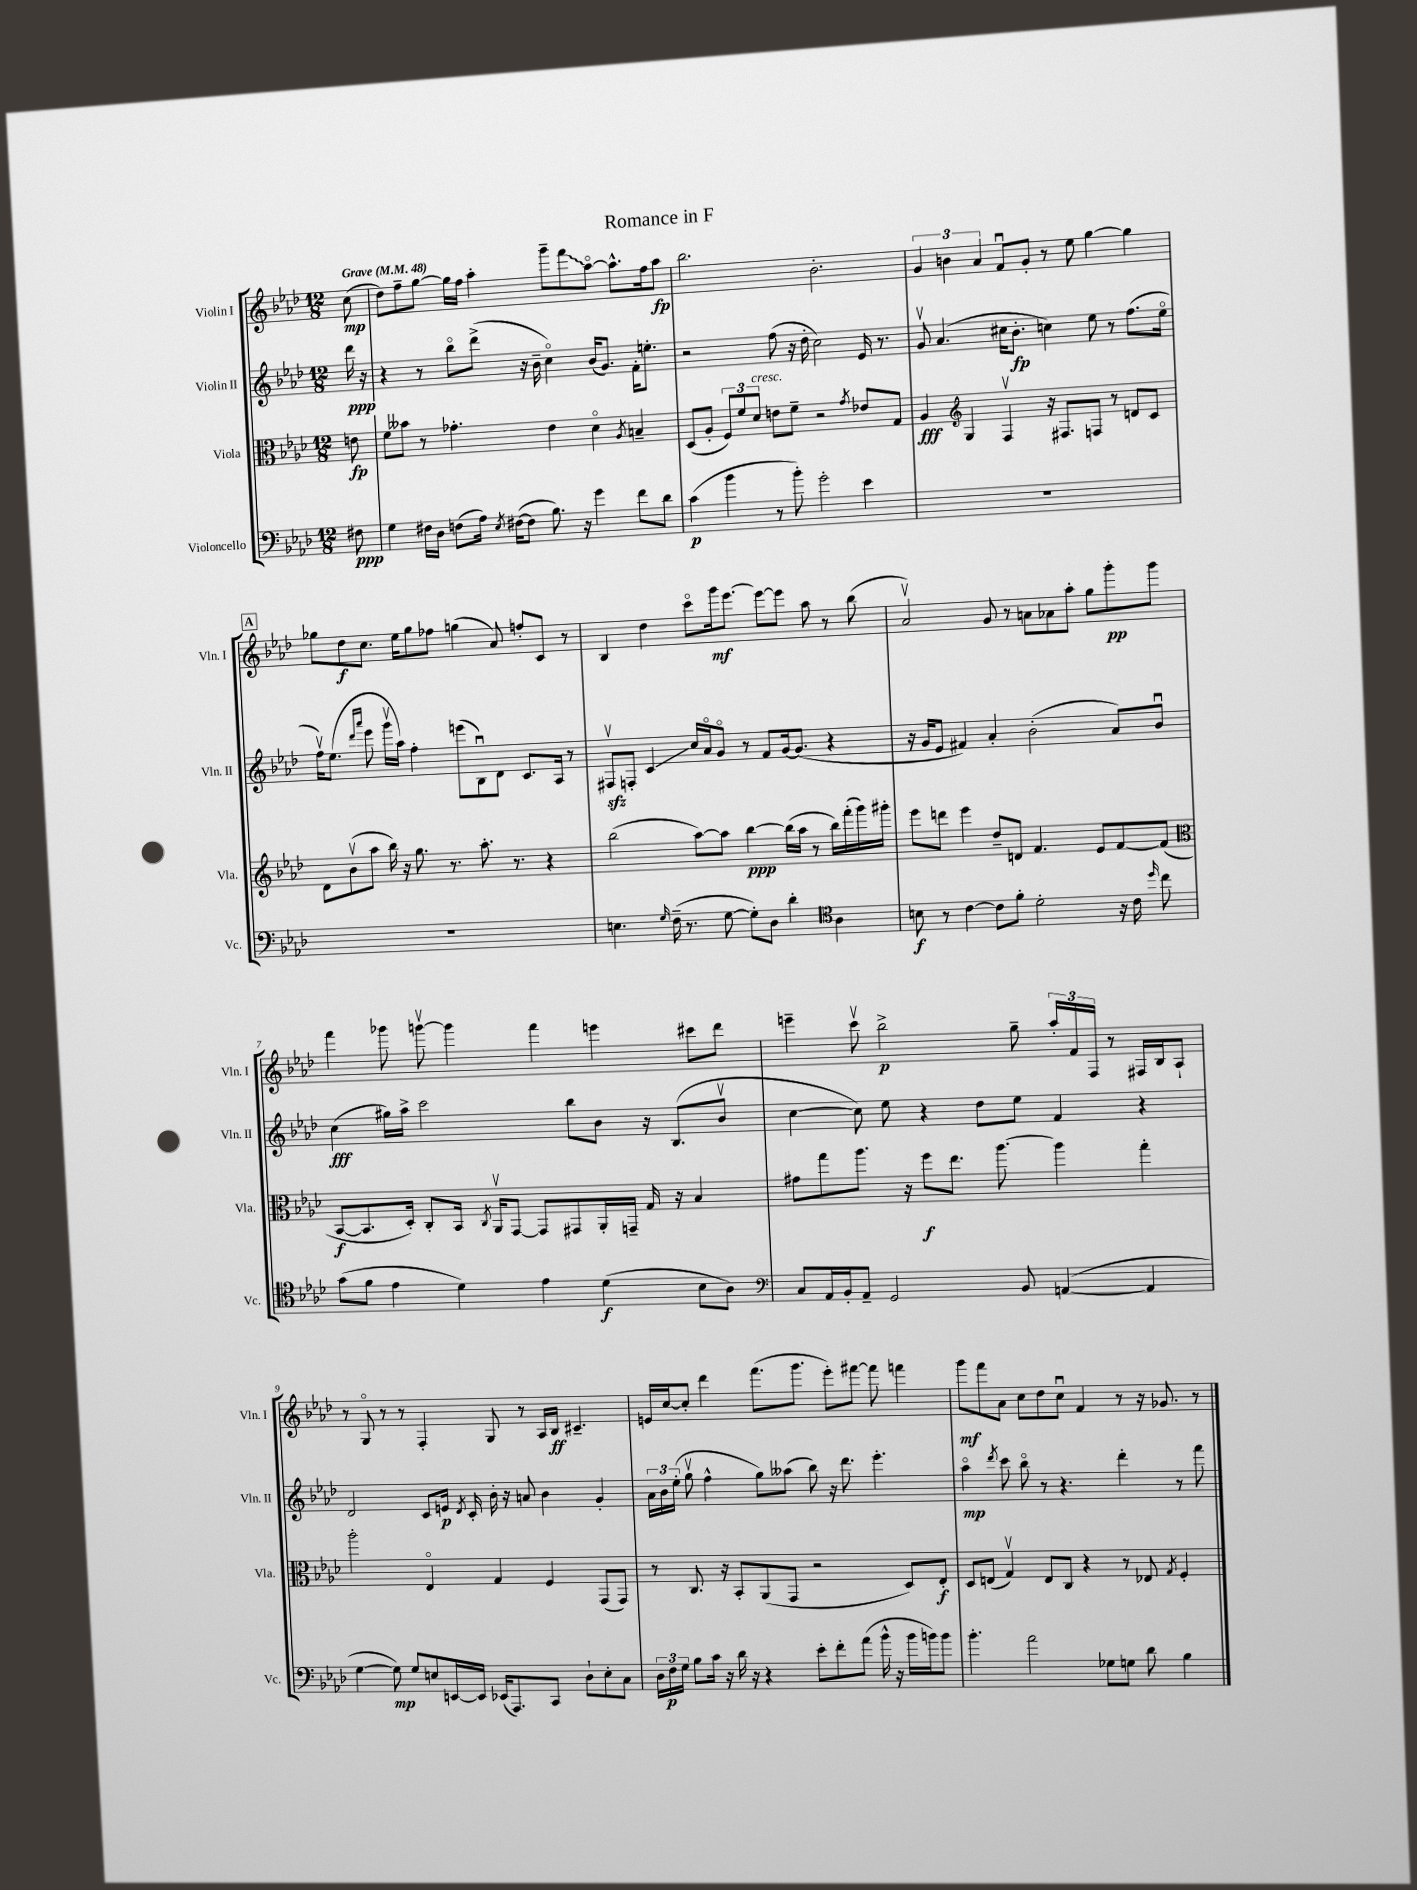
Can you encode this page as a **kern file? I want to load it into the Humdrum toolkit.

**kern	**kern	**kern	**kern
*staff4	*staff3	*staff2	*staff1
*clefF4	*clefC3	*clefG2	*clefG2
*k[b-e-a-d-]	*k[b-e-a-d-]	*k[b-e-a-d-]	*k[b-e-a-d-]
*M12/8	*M12/8	*M12/8	*M12/8
*MM48	*MM48	*MM48	*MM48
8F#\	8e\	16ddd-\	(8cc\
.	.	16r	.
=	=	=	=
4G\	8f\L	4r	8dd-\L)
.	8b--\J	.	8ff~\
16F#\LL	8r	8r	[8gg\J
16D-\JJ	.	.	.
(8F\L	4.g-'\	8bb-o\L	16gg\]LL
.	.	.	16ff\JJ
16A-\Jk)	.	(8ddd-^\J	4aa-'\
8qE-/	.	.	.
([16F#\LK	.	.	.
8F#\]J	.	16r	.
.	.	16b-~\	.
8.B-\)	4e-\	4cco\)	8ggg~\L
.	.	.	8fff\
16r	.	.	.
4g\	4d-o\	(16b-/LK	[8aa-o\J
.	.	8.g/J)	.
.	.	.	8.aa-^^\]L
.	8qA-/	.	.
8f\L	4B~/	16f'\LK	.
.	.	8.ee'\J	16ff\k
8d-\J	.	.	8aa-\J
=	=	=	=
(4c\	(8D-/L	2r	2.bb-\
.	8A-'/J	.	.
4b-\	12F/L)	.	.
.	12f/	.	.
.	12d-/J	.	.
8r	8e\L	(8ff\	.
8b-'\)	8f~\J	16r	.
.	.	16dd-'\	.
2g'\	2r	2cc\)	2.b-'\
.	8qg/	.	.
4e-\	8e-/L	16e-/	.
.	.	8.r	.
.	8G/J	.	.
=	=	=	=
1.r	4A-/	8gv/	6g/
.	.	(4.a-/	.
.	.	.	6b\
*	*clefG2	*	*
.	4G/	.	.
.	.	.	6a-/
.	4Fv/	16cc#\LK	8fu/L
.	.	8.b-'\J	.
.	.	.	8g'/J
.	16r	4cc\)	8r
.	8.F#/L	.	.
.	.	.	8ee-\
.	8F/J	8ee-\	[4gg\
.	8r	8r	.
.	8d/L	(8.ff\L	4gg\]
.	8c/J	.	.
.	.	16ee-o\Jk	.
=	=	=	=
1.r	8d-\L	16ffv\LK)	8gg-\L
.	.	(8.ee-\J	.
.	(8b-v\	.	8dd-\
.	.	16qqddd-/LL	.
.	.	16qqaaa-/JJ	.
.	8aa-\J	8eee-\	8.cc\J
.	16bb-\)	16gggv\LL	.
.	16r	16aa-\JJ)	16ee-\LK
.	8.gg\	4ff'\	8gg-\
.	.	.	8ff-\J
.	8.r	.	.
.	.	(8eee\L	(4gg\
.	8.aa-'\	8B-u\)	.
.	.	8d-\J	8a-/)
.	8.r	.	.
.	.	8.c/L	8ff'/L
.	4r	.	8c/J
.	.	16A-/Jk	.
.	.	8r	8r
=	=	=	=
4.E\	(2bb-\	8F#v/L	4B-/
.	.	8F'/J	.
.	.	4c/	4dd-\
16qqG/	.	.	.
(16F~\	.	.	.
8.r	.	.	.
.	[8aa-\L)	16cc/LL	8ccco\L
.	.	16a-o/J	.
[8G\	8aa-\]J	8go/J	16ggg\k
.	.	.	[8.eee-\J
8G'\]L)	[4bb-\	8r	.
8D-\J	.	8f/L	8eee-\_L
4d-'\	(16bb-\]LL	[16g/k	8eee-\]J
.	16aa-\JJ	(8.g/]J	.
.	8r	.	8aa-\
*clefC4	*	*	*
4A-\	16bb-\LL)	4r	8r
.	(16fff'\	.	.
.	16ggg\)	.	(8bb-\
.	16ggg#'\JJ	.	.
=	=	=	=
8B\	8eee-\L	16r	2a-v/)
.	.	16g/LK	.
8r	8ddd\J	8e-/J	.
[4c\	4eee-\	4f#/)	.
8c\]L	8dd-~/L	4a-'/	8g/
8f'\J	8d/J	.	8r
2d-'\	4.f/	(2b-'\	8a\L
.	.	.	8a-\
.	.	.	8aa-'\J
.	8e-/L	.	8gg\L
16r	[8f/	8a-/L)	8ggg'\
16c\	.	.	.
16qqdd-/	.	.	.
8cc\	(8f/]J	8b-u/J	8ggg\J
=	=	=	=
*	*clefC3	*	*
(8g\L	[8BB-/L	(4cc\	4fff\
8f\J	8.BB-/]	.	.
4e-\	.	16gg#\LL)	8ggg-\
.	16D-'/Jk)	16aa-^\JJ	.
.	8C'/L	2ccc\	[8gggv\
4d-\)	16BB-/Jk	.	4ggg\]
.	8qC/	.	.
.	16AA-v/LK	.	.
.	[8GG/J	.	.
4e-\	8GG/]L	.	4fff\
.	8GG#/	8bb-\L	.
(4d-\	16AA-'/L	8b-\J	4eee\
.	16GG~/JJ	.	.
.	16G/	16r	.
.	16r	(8.B-/L	.
8B-\L	4B-/	.	8ccc#\L
8A-\J)	.	8b-v/J	8ddd-\J
=	=	=	=
*clefF4	*	*	*
8C/L	8g#\L	[4cc\	4eee~\
16AA-/L	8gg\	.	.
16BB-'/J	.	.	.
8AA-~/J	8.aa-\J	8cc\])	8cccv\
2GG/	.	8ee-\	2bb-^\
.	16r	.	.
.	8ff\L	4r	.
.	8.ee-\J	.	.
.	.	8dd-\L	.
.	[8.aa-\	.	.
8BB-/	.	8ee-\J	8gg~\
([4AA/	4aa-\]	4f/	24aa-'/LL
.	.	.	24f/
.	.	.	24F/JJ
.	.	.	8r
4AA/]	4gg'\	4r	16F#/LL
.	.	.	16B-/J
.	.	.	8A-`/J
=	=	=	=
[4G\	2aa-'\	2d-/	8r
.	.	.	8Go/
8G\])	.	.	8r
8G/L	.	.	8r
8E/	4E-o/	8c/L	4F'/
[16EE/L	.	16e/Jk	.
.	.	8qd-/	.
16EE/]JJ	.	16c'/	.
(16EE-/LK	4G/	16b-'\	8G/
8.AAA-/)	.	16r	.
.	.	8a/	8r
8CC/J	4F/	4b-\	16A-/LL
.	.	.	16B-/JJ
8D-`\L	.	.	4.c#~/
8E'\	(8GG/L	4g'/	.
8C\J	8GG/J)	.	.
=	=	=	=
24D-\LL	8r	24a-\LL	16e/LL
24F\	.	24b-\	.
.	.	.	[16cc/J
24G\JJ	.	(24ee-'\JJ	.
8B-\L	8.C/	8ggv\	8cc'/]J
16c\Jk	.	4ff^^\	4ddd-\
16r	16r	.	.
16d-\	8BB-'/L	.	.
16r	.	.	.
4r	(8AA-/	8gg\L)	(8.fff\L
.	8GG/J	(8aa--\J	.
.	.	.	8.ggg\J
8e-'\L	2r	8bb-\)	.
8f'\	.	16r	8eee-'\L)
.	.	8.ddd-\	.
(8a-\J	.	.	[8fff#\J
16b-^^\	.	4.eee-'\	8fff#\]
16r	.	.	.
16b-\LL	8D-/L)	.	4fff\
16b\J)	.	.	.
8b\J	8E-'/J	.	.
=	=	=	=
4.b-'\	8D-/L	4aa-o\	8ggg\L
.	(8E/J	.	8fff\
.	.	8qddd-/	.
.	4Gv/)	8ccc\	8a-\J
2a-\	.	8bb-o\	8cc\L
.	8E/L	8r	8dd-\
.	8C/J	4.r	8ccu\J
.	4r	.	4f/
8G-\L	.	.	.
8G\J	8r	4ddd-'\	8r
8d-\	8E-/	.	16r
.	.	.	8.g-/
.	8qG/	.	.
4B-\	4F'/	8r	.
.	.	8fff\	8r
==	==	==	==
*-	*-	*-	*-
